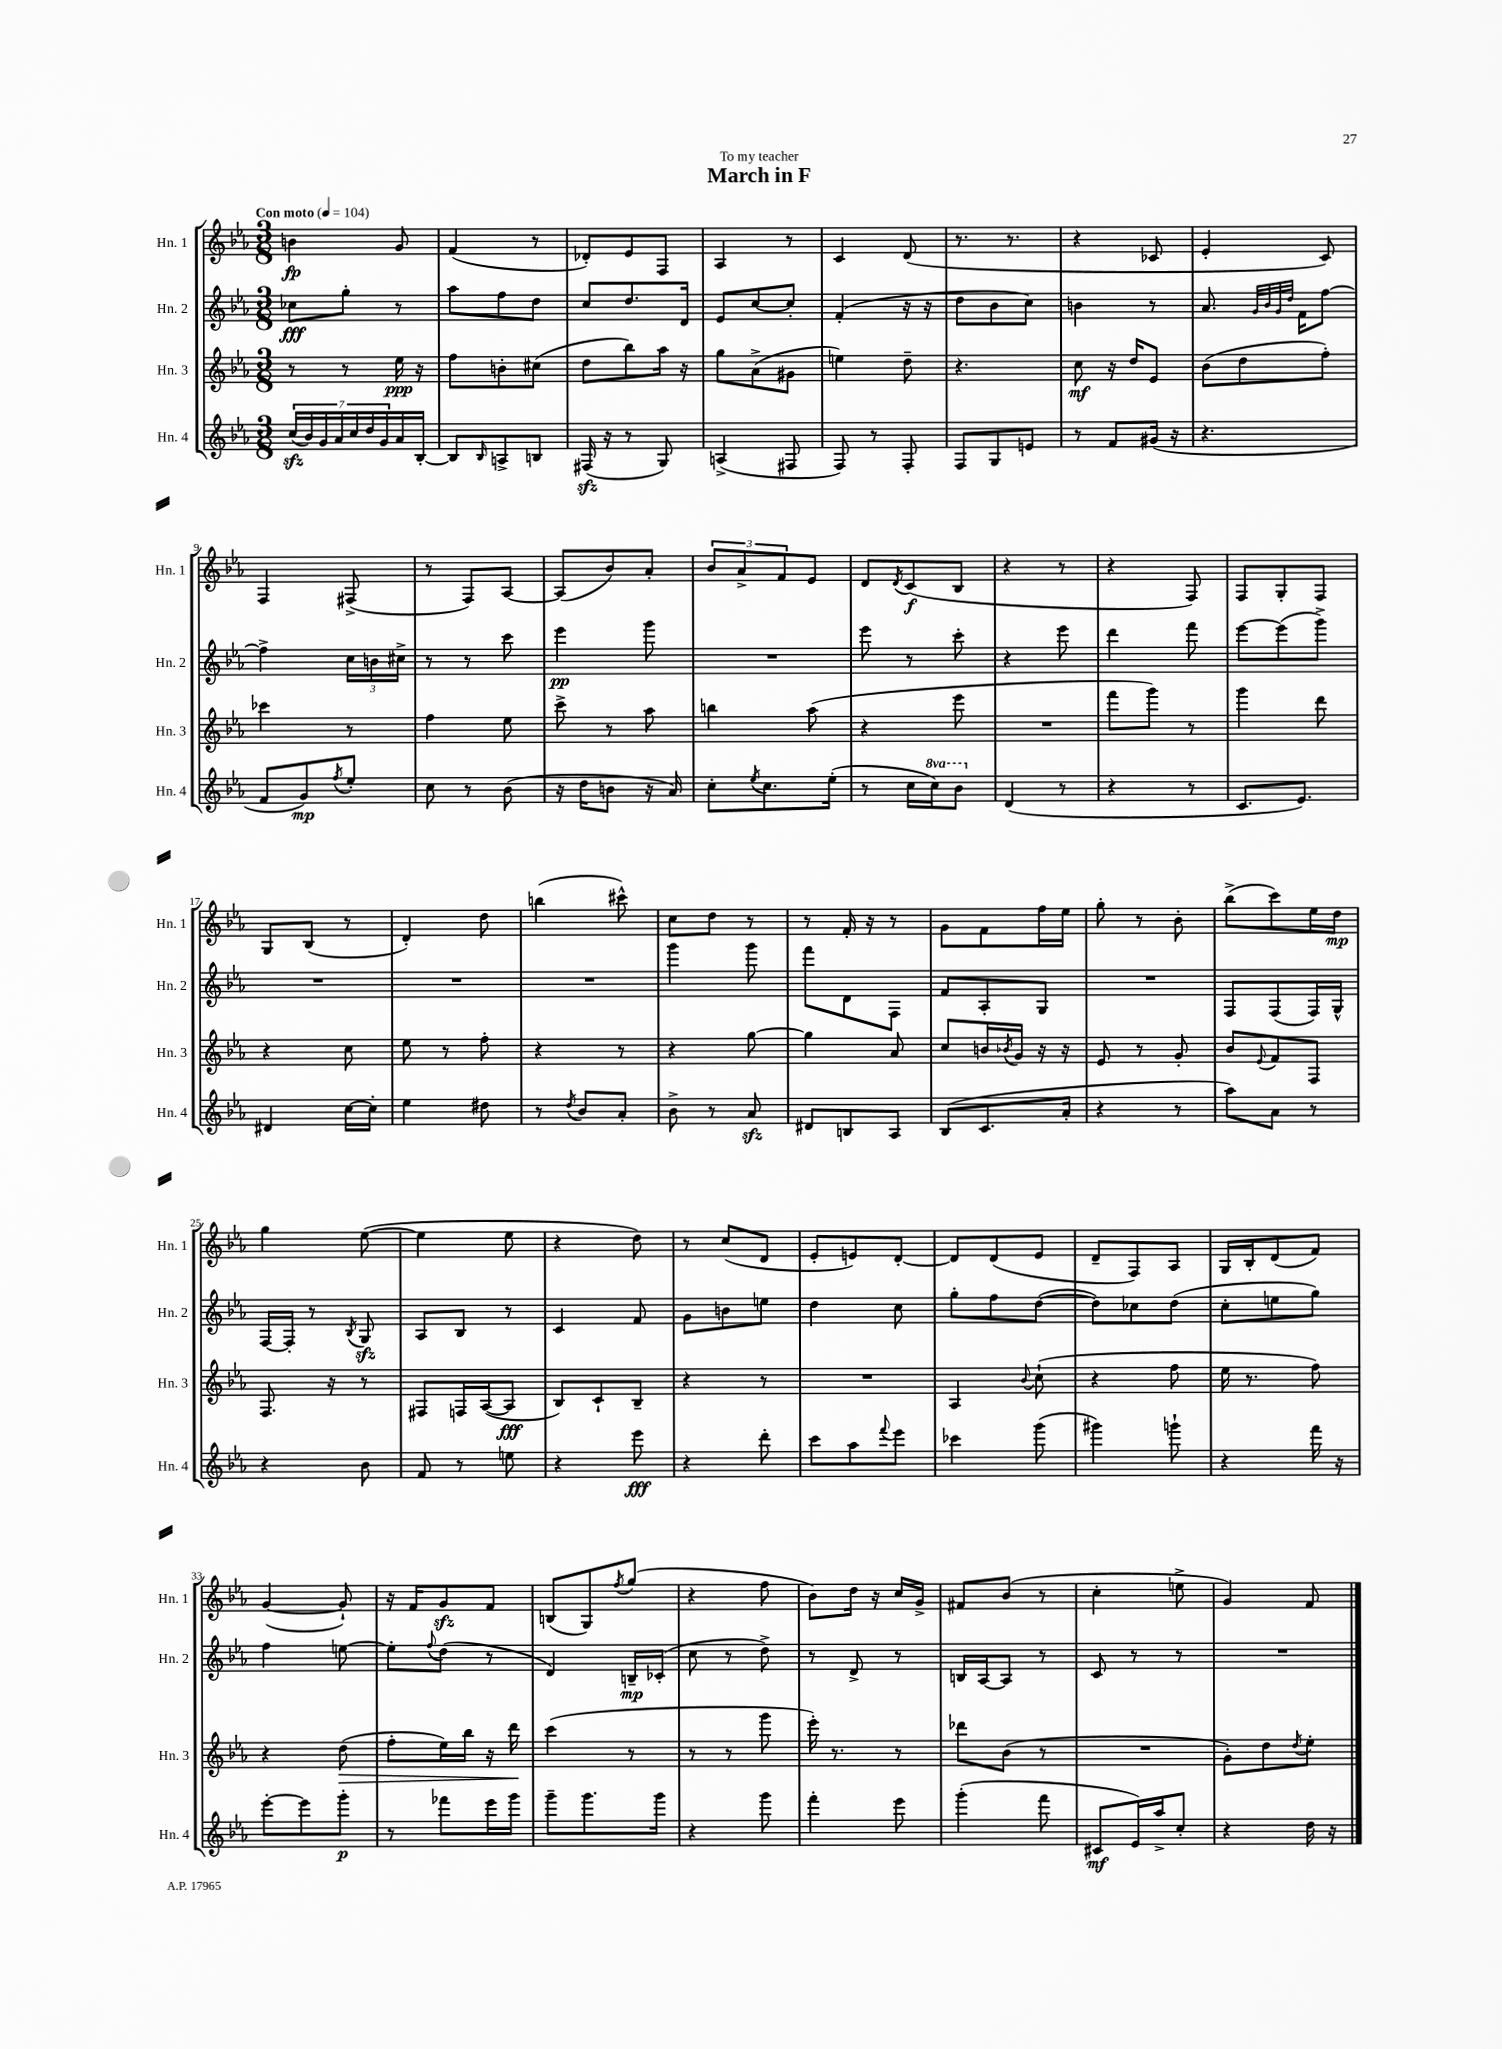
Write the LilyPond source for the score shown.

\header { title = "March in F" dedication = "To my teacher" }
<<
\new StaffGroup <<
\new Staff = "s0" \with { instrumentName = "Hn. 1" shortInstrumentName = "Hn. 1" } {
    \clef treble \key ees \major \numericTimeSignature \time 3/8 \tempo "Con moto" 4 = 104
    b'4\fp g'8 |
    f'4( r8 |
    des'8-.) ees'8 f8 |
    aes4 r8 |
    c'4 d'8( |
    r8. r8. |
    r4 ces'8 |
    ees'4-. c'8) |
    f4 fis8->( |
    r8 f8) aes8~ |
    aes8( bes'8) aes'8-. |
    \tuplet 3/2 { bes'8 aes'8-> f'8 } ees'8 |
    d'8 \acciaccatura { d'8 } c'8\f( bes8 |
    r4 r8 |
    r4 f8) |
    f8 g8-. f8 |
    g8 bes8( r8 |
    d'4-.) d''8 |
    b''4( cis'''8-^) |
    c''8 d''8 r8 |
    r8 f'16-. r16 r8 |
    g'8 f'8 f''16 ees''16 |
    g''8-. r8 bes'8-. |
    bes''8->( c'''8) ees''16 d''16\mp |
    g''4 ees''8~( |
    ees''4 ees''8 |
    r4 d''8) |
    r8 c''8( d'8 |
    ees'8-. e'8) d'8~-. |
    d'8 d'8( ees'8 |
    d'8-- f8) aes8 |
    g16 bes16-. d'8( f'8) |
    g'4~( g'8-!) |
    r16 f'16 g'8\sfz f'8 |
    b8( g8) \acciaccatura { f''8 } g''8( |
    r4 f''8 |
    bes'8) d''16 r16 c''16 g'16-> |
    fis'8 bes'8( r8 |
    c''4-. e''8-> |
    g'4) f'8 \bar "|." |
}
\new Staff = "s1" \with { instrumentName = "Hn. 2" shortInstrumentName = "Hn. 2" } {
    \clef treble \key ees \major \numericTimeSignature \time 3/8
    ces''8\fff g''8-. r8 |
    aes''8 f''8 d''8 |
    c''8 d''8. d'16 |
    ees'8 c''8~ c''8-. |
    f'4-.( r16 r16 |
    d''8 bes'8 c''8) |
    b'4 r8 |
    aes'8. \grace { g'32 bes'32 g'32 d''32 } f'16 f''8~ |
    f''4-> \tuplet 3/2 { c''16 b'16 cis''16-> } |
    r8 r8 c'''8 |
    ees'''4\pp g'''8 |
    R4. |
    ees'''8 r8 c'''8-. |
    r4 ees'''8 |
    d'''4 f'''8 |
    ees'''8~ ees'''8( g'''8->) |
    R4. |
    R4. |
    R4. |
    g'''4 g'''8 |
    f'''8 d'8 f8 |
    f'8 aes8-. g8 |
    R4. |
    f8 f8( f16) g16-^ |
    f16~ f16-. r8 \acciaccatura { bes8 } g8\sfz |
    aes8 bes8 r8 |
    c'4 f'8 |
    g'8 b'8 e''8 |
    d''4 c''8 |
    g''8-. f''8 d''8~( |
    d''8) ces''8 d''8( |
    c''8-. e''8 g''8) |
    f''4 e''8~ |
    e''8-. \appoggiatura { f''8 } d''8( r8 |
    d'4) b16--\mp ces'16-.( |
    c''8 r8 d''8->) |
    r8 d'8-> r8 |
    b16 aes16~ aes8 r8 |
    c'8 r8 r8 |
    R4. \bar "|." |
}
\new Staff = "s2" \with { instrumentName = "Hn. 3" shortInstrumentName = "Hn. 3" } {
    \clef treble \key ees \major \numericTimeSignature \time 3/8
    r8 r8 ees''16\ppp r16 |
    f''8 b'8-. cis''8( |
    d''8 bes''8) aes''16 r16 |
    g''8 aes'8->( gis'8 |
    e''4) d''8-- |
    r4. |
    c''8\mf r16 d''16 ees'8 |
    bes'8( d''8 f''8-.) |
    ces'''4 r8 |
    f''4 ees''8 |
    c'''8-> r8 aes''8 |
    b''4 aes''8( |
    r4 ees'''8 |
    R4. |
    f'''8 g'''8) r8 |
    g'''4 d'''8 |
    r4 c''8 |
    ees''8 r8 f''8-. |
    r4 r8 |
    r4 g''8~ |
    g''4 aes'8 |
    c''8 b'16 \acciaccatura { bes'8 } g'16 r16 r16 |
    ees'8 r8 g'8-. |
    bes'8 \appoggiatura { ees'8 } f'8 f8 |
    f8. r16 r8 |
    fis8 f16 aes16~( aes8\fff |
    bes8) c'8-! bes8-- |
    r4 r8 |
    R4. |
    aes4 \appoggiatura { bes'8 } c''8-!( |
    r4 f''8 |
    ees''16 r8. f''8) |
    r4 d''8\>( |
    f''8-. ees''16) bes''16 r16 d'''16\! |
    c'''4( r8 |
    r8 r8 g'''8 |
    ees'''16-.) r8. r8 |
    des'''8 bes'8( r8 |
    R4. |
    g'8-.) d''8 \acciaccatura { d''8 } ees''8-. \bar "|." |
}
\new Staff = "s3" \with { instrumentName = "Hn. 4" shortInstrumentName = "Hn. 4" } {
    \clef treble \key ees \major \numericTimeSignature \time 3/8 \set Staff.ottavationMarkups = #ottavation-simple-ordinals
    \tuplet 7/4 { c''16\sfz( bes'16) g'16 aes'16 c''16 d''16 g'16 } aes'16 bes16~-. |
    bes8 \grace { bes16 } a8-> b8 |
    fis16\sfz( r16 r8 g8) |
    a4->( fis8 |
    f8) r8 f8-. |
    f8 g8 e'8 |
    r8 f'8 gis'16( r16 |
    r4. |
    f'8 g'8\mp) \acciaccatura { f''8 } ees''8-. |
    c''8 r8 bes'8( |
    r16 d''16 b'8 r16 aes'16) |
    c''8-. \acciaccatura { ees''8 } c''8. ees''16-.( |
    r8 c''16 \ottava #1 c'''16) bes''8 \ottava #0 |
    d'4( r8 |
    r4 r8 |
    c'8. ees'8.) |
    dis'4 c''16~ c''16-. |
    ees''4 dis''8 |
    r8 \acciaccatura { d''8 } bes'8 aes'8-. |
    bes'8-> r8 aes'8\sfz |
    dis'8 b8 aes8 |
    bes8( c'8. aes'16-. |
    r4 r8 |
    aes''8) aes'8 r8 |
    r4 bes'8 |
    f'8 r8 e''8 |
    r4 ees'''8\fff |
    r4 d'''8-. |
    c'''8 aes''8 \appoggiatura { f'''8 } ees'''8 |
    ces'''4 g'''8( |
    gis'''4) g'''8-! |
    r4 f'''16 r16 |
    ees'''8~-. ees'''8 g'''8-.\p |
    r8 fes'''8 ees'''16 g'''16 |
    g'''8-- g'''8. g'''16 |
    r4 g'''8 |
    f'''4-. ees'''8 |
    g'''4-.( f'''8 |
    cis'8\mf ees'16) aes''16-> c''8-. |
    r4 d''16 r16 \bar "|." |
}
>>
>>
